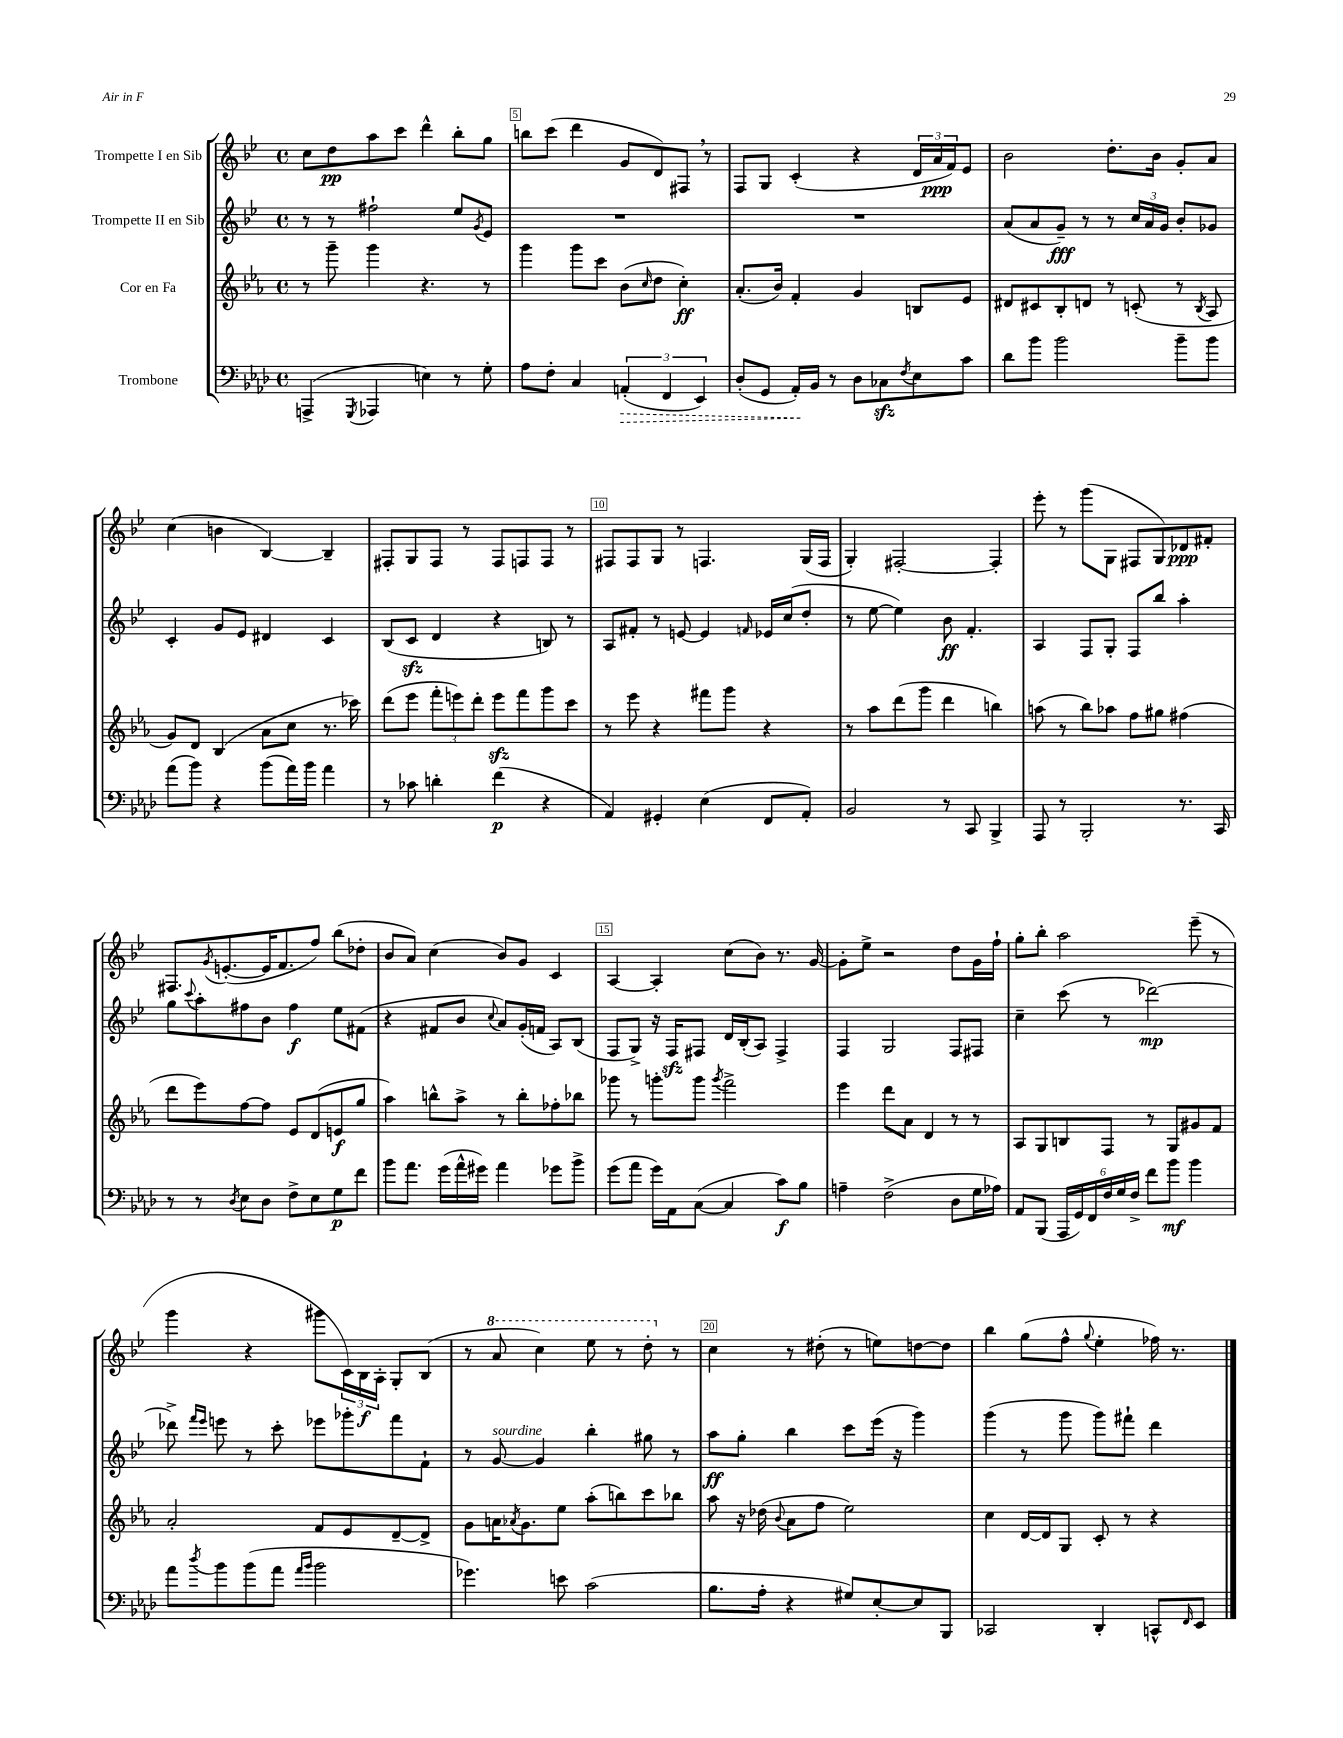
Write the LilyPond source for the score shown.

<<
\new StaffGroup <<
\new Staff = "s0" \with { instrumentName = "Trompette I en Sib" } {
    \clef treble \key bes \major \defaultTimeSignature \time 4/4
    c''8 d''8\pp a''8 c'''8 d'''4-^ bes''8-. g''8 |
    b''8 c'''8( d'''4 g'8 d'8) fis8 \breathe r8 |
    f8 g8 c'4-.( r4 \tuplet 3/2 { d'16 a'16\ppp f'16) } ees'8 |
    bes'2 d''8.-. bes'16 g'8-. a'8 |
    c''4( b'4 bes4~) bes4-- |
    fis8-. g8 fis8 r8 fis8 f8 f8 r8 |
    fis8 fis8 g8 r8 f4. g16( f16 |
    g4-.) fis2~-. fis4-. |
    ees'''8-. r8 g'''8( g8 fis8 g8) des'8\ppp fis'8-. |
    fis8. \acciaccatura { g'8 } e'8.~-.( e'16 f'8. f''8) bes''8( des''8-. |
    bes'8 a'8) c''4( bes'8) g'8 c'4 |
    a4~ a4-. c''8( bes'8) r8. g'16~ |
    g'8-. ees''8-> r2 d''8 g'16 f''16-! |
    g''8-. bes''8-. a''2 ees'''8--( r8 |
    g'''4 r4 gis'''8 \tuplet 3/2 { c'16) bes16\f a16-. } g8-. bes8( |
    r8 \ottava #1 a''8 c'''4) ees'''8 r8 d'''8-. \ottava #0 r8 |
    c''4 r8 dis''8-.( r8 e''8) d''8~ d''8 |
    bes''4 g''8( f''8-^ \appoggiatura { g''8 } ees''4-. fes''16) r8. \bar "|." |
}
\new Staff = "s1" \with { instrumentName = "Trompette II en Sib" } {
    \clef treble \key bes \major \defaultTimeSignature \time 4/4
    r8 r8 fis''2-! ees''8 \acciaccatura { g'8 } ees'8 |
    R1 |
    R1 |
    a'8( a'8 g'8--\fff) r8 r8 \tuplet 3/2 { c''16 a'16 g'16 } bes'8-. ges'8 |
    c'4-. g'8 ees'8 dis'4 c'4 |
    bes8( c'8\sfz d'4 r4 b8) r8 |
    a8 fis'8-. r8 e'8~ e'4 \grace { f'16 } ees'16 c''16( d''8-. |
    r8 ees''8~ ees''4) bes'8\ff f'4.-. |
    a4 f8 g8-. f8 bes''8 a''4-. |
    g''8 \appoggiatura { c'''8 } a''8-. fis''8 bes'8 fis''4\f ees''8 fis'8( |
    r4 fis'8 bes'8 \appoggiatura { c''8 } a'8) g'16-.( f'16 a8) bes8( |
    f8 g8->) r16 f16\sfz fis8 d'16 bes16-.( a8) fis4-> |
    f4 g2 f8 fis8 |
    c''4-- c'''8( r8 des'''2~\mp) |
    des'''8-> \grace { f'''16 ees'''16 } e'''8 r8 c'''8-. ees'''8 ges'''8-. f'''8 f'8-! |
    r8 g'8~^\markup { \italic "sourdine" } g'4 bes''4-. gis''8 r8 |
    a''8\ff g''8-. bes''4 c'''8 ees'''16( r16 g'''4) |
    g'''4( r8 g'''8 g'''8) fis'''8-! d'''4 \bar "|." |
}
\new Staff = "s2" \with { instrumentName = "Cor en Fa" } {
    \clef treble \key ees \major \defaultTimeSignature \time 4/4
    r8 g'''8-- g'''4 r4. r8 |
    g'''4 g'''8 c'''8 bes'8( \grace { c''16 } d''8 c''4-.\ff) |
    aes'8.-.( bes'16) f'4-. g'4 b8 ees'8 |
    dis'8 cis'8 bes8-. d'8 r8 c'8-.( r8 \acciaccatura { bes8 } aes8 |
    g'8) d'8 bes4( aes'8 c''8 r8. ces'''16) |
    d'''8( ees'''8 \tuplet 3/2 { f'''8-. e'''8) d'''8-. } e'''8\sfz f'''8 g'''8 c'''8 |
    r8 ees'''8 r4 fis'''8 g'''8 r4 |
    r8 aes''8 d'''8( g'''8 d'''4 b''4) |
    a''8( r8 bes''8) aes''8 f''8 gis''8 fis''4( |
    d'''8 ees'''8) f''8~ f''8 ees'8 d'8( e'8\f g''8 |
    aes''4) b''8-^ aes''8-> r8 b''8-. fes''8-. bes''8 |
    ges'''8 r8 g'''8-. g'''8 \acciaccatura { g'''8 } f'''2-> |
    ees'''4 d'''8 aes'8 d'4 r8 r8 |
    aes8 g8 b8 f8 r8 g8 gis'8 f'8 |
    aes'2-. f'8 ees'8 d'8~-- d'8-> |
    g'8 a'16 \acciaccatura { aes'8 } g'8. ees''8 aes''8-.( b''8) c'''8 bes''8 |
    aes''8 r16 des''16( \appoggiatura { bes'8 } aes'8 f''8 ees''2) |
    c''4 d'16~ d'16 g8 c'8-. r8 r4 \bar "|." |
}
\new Staff = "s3" \with { instrumentName = "Trombone" } {
    \clef bass \key aes \major \defaultTimeSignature \time 4/4
    a,,4->( \acciaccatura { g,,8 } aes,,4 e4) r8 g8-. |
    aes8 f8-. c4 \tuplet 3/2 { \once \override Hairpin.style = #'dashed-line a,4-.\>( f,4 ees,4) } |
    des8-.( g,8 aes,16-.\!) bes,16 r8 des8 ces8\sfz \acciaccatura { f8 } ees8 c'8 |
    des'8 bes'8 bes'2 bes'8-- bes'8 |
    aes'8( bes'8) r4 bes'8( aes'16) bes'16 aes'4 |
    r8 ces'8 d'4-. f'4\p( r4 |
    aes,4) gis,4-. ees4( f,8 aes,8-.) |
    bes,2 r8 c,8 bes,,4-> |
    aes,,8 r8 bes,,2-. r8. c,16 |
    r8 r8 \acciaccatura { des8 } ees8 des8 f8-> ees8 g8\p f'8 |
    bes'8 aes'8. g'16( aes'16-^ gis'16) aes'4 ges'8 bes'8-> |
    g'8( aes'8 g'16) aes,16 c8~( c4 c'8\f) bes8 |
    a4-- f2->( des8 g16 aes16) |
    aes,8 bes,,8( \tuplet 6/4 { aes,,16 g,16) f,16 f16 g16 f16-> } f'8 bes'8\mf bes'4 |
    aes'8 \acciaccatura { des''8 } bes'8 bes'8( aes'8 \grace { aes'16 bes'16 } bes'2 |
    ges'4.) e'8 c'2( |
    bes8. aes16-. r4 gis8) ees8~-. ees8 bes,,8 |
    ces,2 des,4-. c,8-^ \grace { f,16 } ees,8 \bar "|." |
}
>>
>>
\layout { \context { \Score currentBarNumber = #4 \override BarNumber.break-visibility = ##(#f #t #t) barNumberVisibility = #(every-nth-bar-number-visible 5) \override BarNumber.stencil = #(make-stencil-boxer 0.1 0.3 ly:text-interface::print) } }
